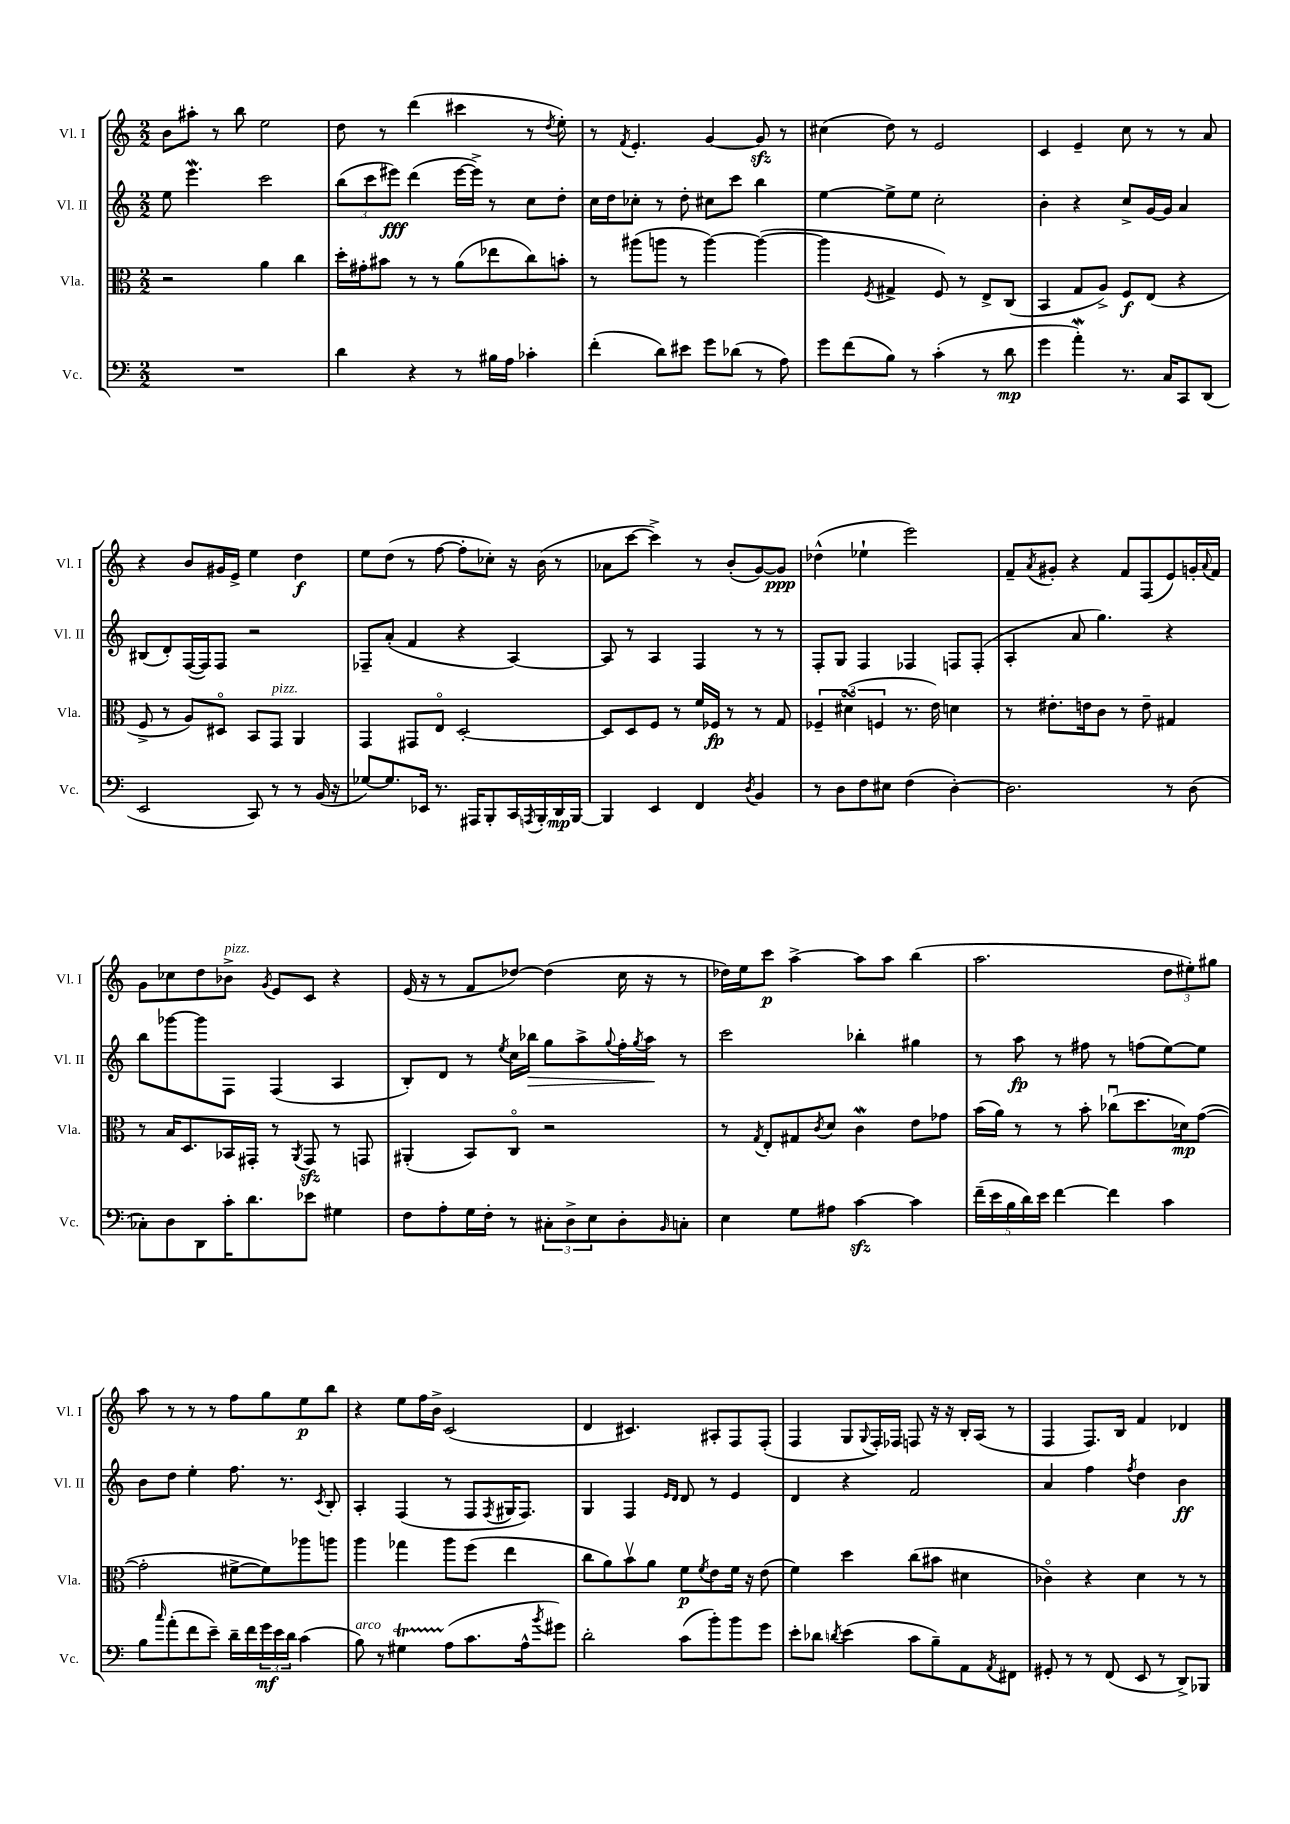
<<
\new StaffGroup <<
\new Staff = "s0" \with { instrumentName = "Vl. I" shortInstrumentName = "Vl. I" } {
    \clef treble \key c \major \numericTimeSignature \time 2/2
    b'8 ais''8-. r8 b''8 e''2 |
    d''8 r8 d'''4( cis'''4 r8 \acciaccatura { d''8 } e''8-.) |
    r8 \acciaccatura { f'8 } e'4.-. g'4~ g'8\sfz r8 |
    cis''4( d''8) r8 e'2 |
    c'4 e'4-- c''8 r8 r8 a'8 |
    r4 b'8 gis'16 e'16-> e''4 d''4\f |
    e''8 d''8( r8 f''8~ f''8-. ces''8-.) r16 b'16( r8 |
    aes'8 c'''8~ c'''4->) r8 b'8-.( g'8~) g'8\ppp |
    des''4-^( ees''4-! e'''2) |
    f'8-- \acciaccatura { a'8 } gis'8-. r4 f'8 f8( e'8) g'16-. \appoggiatura { a'8 } f'16 |
    g'8 ces''8 d''8 bes'8->^\markup { \italic "pizz." } \acciaccatura { g'8 } e'8 c'8 r4 |
    e'16( r16 r8 f'8 des''8~) des''4( c''16 r16 r8 |
    des''16) e''16 c'''8\p a''4~-> a''8 a''8 b''4( |
    a''2. \tuplet 3/2 { d''8 eis''8-.) gis''8 } |
    a''8 r8 r8 r8 f''8 g''8 e''8\p b''8 |
    r4 e''8 f''16 b'16-> c'2( |
    d'4 cis'4.) ais8-. f8 f8-.( |
    f4 g8 \appoggiatura { g8 } f16-.) fes16 f8 r16 r16 b16-. a16( r8 |
    f4 f8.) b16 f'4 des'4 \bar "|." |
}
\new Staff = "s1" \with { instrumentName = "Vl. II" shortInstrumentName = "Vl. II" } {
    \clef treble \key c \major \numericTimeSignature \time 2/2
    e''8 e'''4.\mordent c'''2 |
    \tuplet 3/2 { b''8( c'''8 eis'''8\fff) } d'''4( eis'''16~ eis'''16->) r8 c''8 d''8-. |
    c''16 d''16 ces''8-. r8 d''8-. cis''8 c'''8 b''4 |
    e''4~ e''8-> e''8 c''2-. |
    b'4-. r4 c''8-> g'16~ g'16 a'4 |
    bis8( d'8-.) f16~( f16) f8 r2 |
    fes8-- a'8-.( f'4 r4 a4~) |
    a8 r8 a4 f4 r8 r8 |
    f8-. g8 f4 fes4 f8 f8-.( |
    a4-. a'8 g''4.) r4 |
    b''8 ges'''8~ ges'''8 f8 f4( a4 |
    b8-.) d'8 r8 \acciaccatura { e''8 } c''16 bes''16\> g''8 a''8-> \appoggiatura { g''8 } f''16-. \acciaccatura { g''8 } a''16\! r8 |
    c'''2 bes''4-. gis''4 |
    r8 a''8\fp r8 fis''8 r8 f''8( e''8~) e''8 |
    b'8 d''8 e''4-. f''8. r8. \acciaccatura { c'8 } b8-. |
    a4-. f4( r8 f8 \acciaccatura { f8 } gis16 f8.) |
    g4 f4 \grace { e'16 d'16 } d'8 r8 e'4 |
    d'4 r4 f'2 |
    a'4 f''4 \acciaccatura { f''8 } d''4 b'4\ff \bar "|." |
}
\new Staff = "s2" \with { instrumentName = "Vla." shortInstrumentName = "Vla." } {
    \clef alto \key c \major \numericTimeSignature \time 2/2
    r2 a'4 c''4 |
    d''16-. gis'16-. bis'8 r8 r8 a'8( ees''8 c''8) b'8-. |
    r8 ais''8( a''8 r8 a''4~) a''4~( |
    a''4 \acciaccatura { f8 } gis4-> f8) r8 e8-> c8( |
    b,4 g8 a8->) f8\f e8( r4 |
    f8-> r8 a8) dis8\flageolet b,8 g,8^\markup { \italic "pizz." } a,4 |
    g,4 gis,8 e8\flageolet d2~-. |
    d8 d8 f8 r8 f'16 fes16\fp r8 r8 g8 |
    \tuplet 3/2 { fes4-- dis'4\turn( f4 } r8. e'16) d'4 |
    r8 eis'8.-. e'16 c'8 r8 e'8-- gis4 |
    r8 b16 d8. bes,16 gis,16-. r8 \acciaccatura { a,8 } gis,8\sfz r8 g,8 |
    ais,4-.( b,8) c8\flageolet r2 |
    r8 \acciaccatura { g8 } e8-. gis8 \acciaccatura { c'8 } d'8 c'4\mordent e'8 ges'8 |
    b'16( a'16) r8 r8 b'8-. ces''8\downbow( d''8. des'16\mp) g'8~( |
    g'2-. fis'8~-> fis'8) aes''8 a''8 |
    a''4 ges''4 a''8 f''8( e''4 |
    c''8 a'8) b'8\upbow a'8 f'8\p \acciaccatura { f'8 } e'8 f'16 r16 e'8( |
    f'4) d''4 c''8( bis'8 dis'4 |
    ces'4\flageolet) r4 d'4 r8 r8 \bar "|." |
}
\new Staff = "s3" \with { instrumentName = "Vc." shortInstrumentName = "Vc." } {
    \clef bass \key c \major \numericTimeSignature \time 2/2
    R1 |
    d'4 r4 r8 bis16 a16 ces'4-. |
    f'4-.( d'8) eis'8 g'8 des'8( r8 a8) |
    g'8 f'8( b8) r8 c'4-.( r8 d'8\mp |
    g'4 a'4-.\mordent) r8. c16 c,8 d,8( |
    e,2 c,8) r8 r8 b,16( r16 |
    ges8~) ges8. ees,16 r8. ais,,16 b,,8-. c,16 \acciaccatura { a,,8 } b,,16-. d,16\mp b,,16~ |
    b,,4 e,4 f,4 \acciaccatura { d8 } b,4 |
    r8 d8 f8 eis8 f4( d4~-.) |
    d2. r8 d8( |
    ces8-.) d8 d,8 c'16-. d'8. ees'8 gis4 |
    f8 a8-. g16 f16-. r8 \tuplet 3/2 { cis8-. d8-> e8 } d8-. \grace { b,16 } c8-. |
    e4 g8 ais8 c'4~\sfz c'4 |
    \tuplet 5/4 { f'16--( e'16 b16 d'16) e'16 } f'4~ f'4 c'4 |
    b8 \grace { c''16 } a'8-.( f'8 e'8--) d'16-- f'16 \tuplet 3/2 { g'16\mf e'16 d'16 } c'4( |
    b8^\markup { \italic "arco" }) r8 gis4\startTrillSpan a8\stopTrillSpan( c'8. a16-^ \acciaccatura { b'8 } gis'8) |
    d'2-. c'8( b'8-.) b'8 g'8 |
    e'8-. des'8 \acciaccatura { d'8 } e'4( c'8 b8--) a,8 \acciaccatura { a,8 } fis,8 |
    gis,8-. r8 r8 f,8( e,8 r8 d,8->) bes,,8 \bar "|." |
}
>>
>>
\layout { \context { \Score \remove "Bar_number_engraver" } }
